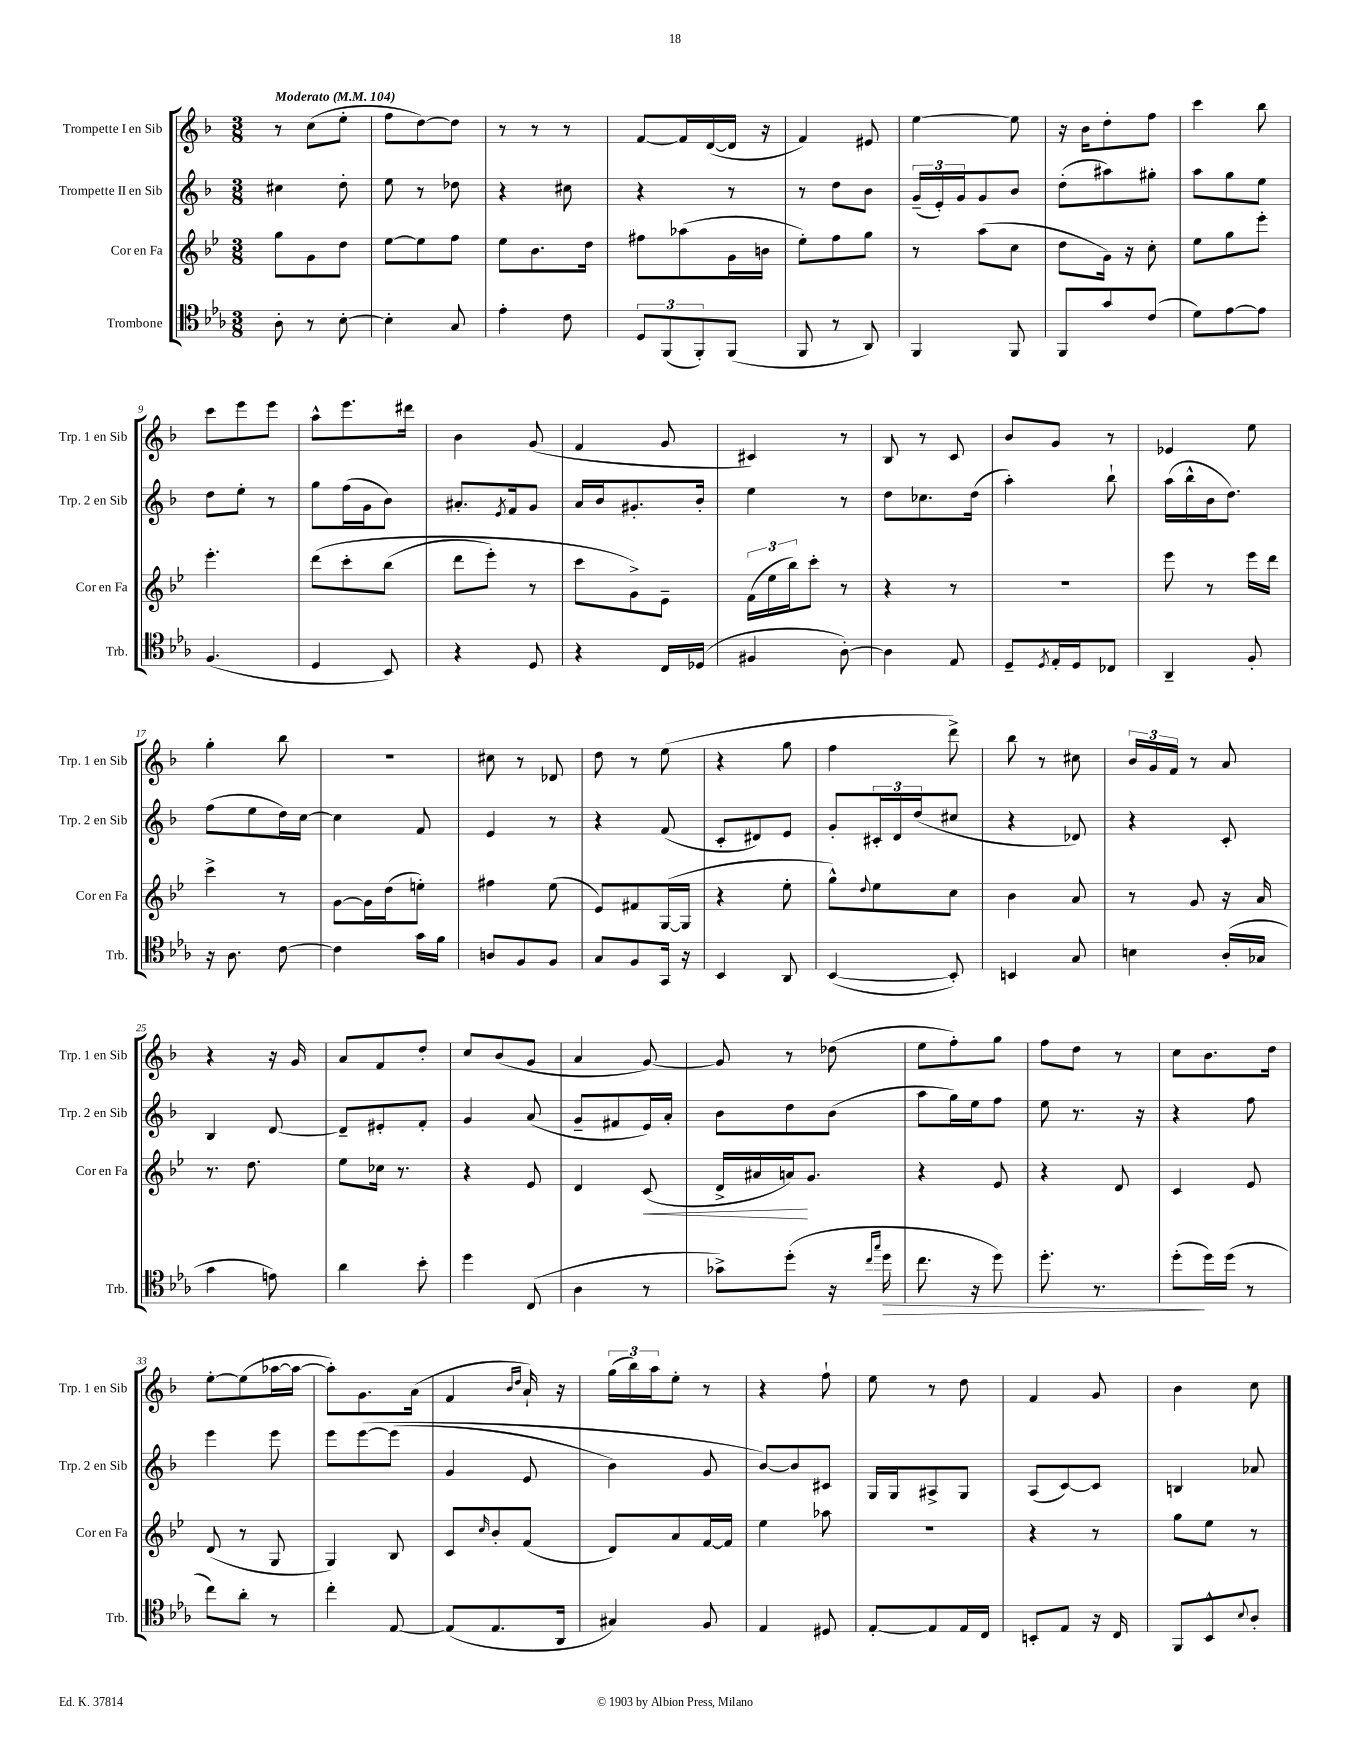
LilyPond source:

<<
\new StaffGroup <<
\new Staff = "s0" \with { instrumentName = "Trompette I en Sib" shortInstrumentName = "Trp. 1 en Sib" } {
    \clef treble \key f \major \numericTimeSignature \time 3/8 \tempo "Moderato" 4 = 104
    r8 c''8( e''8-. |
    f''8 d''8~) d''8 |
    r8 r8 r8 |
    f'8~ f'16 d'16~( d'16 r16 |
    f'4) eis'8 |
    e''4~ e''8 |
    r16 bes'16 d''8-. f''8 |
    c'''4 bes''8 |
    c'''8 e'''8 e'''8 |
    a''8-^ e'''8. dis'''16 |
    bes'4 g'8( |
    f'4 g'8 |
    cis'4) r8 |
    bes8 r8 c'8 |
    bes'8 g'8 r8 |
    ees'4 e''8 |
    g''4-. bes''8 |
    R4. |
    cis''8 r8 des'8 |
    d''8 r8 e''8( |
    r4 g''8 |
    f''4 d'''8->) |
    bes''8 r8 cis''8 |
    \tuplet 3/2 { bes'16 g'16 f'16 } r8 a'8 |
    r4 r16 g'16 |
    a'8 f'8 d''8-. |
    c''8 bes'8( g'8 |
    a'4 g'8~) |
    g'8 r8 des''8( |
    e''8 f''8-.) g''8 |
    f''8 d''8 r8 |
    c''8 bes'8. d''16 |
    e''8~-. e''8( aes''16~ aes''16~ |
    aes''8-.) g'8. a'16( |
    f'4 \grace { bes'16 d''16 } a'16-!) r16 |
    \tuplet 3/2 { g''16( bes''16) a''16 } e''8-. r8 |
    r4 f''8-! |
    e''8 r8 d''8 |
    f'4 g'8 |
    bes'4 c''8 \bar "|." |
}
\new Staff = "s1" \with { instrumentName = "Trompette II en Sib" shortInstrumentName = "Trp. 2 en Sib" } {
    \clef treble \key f \major \numericTimeSignature \time 3/8
    cis''4 d''8-. |
    e''8 r8 des''8 |
    r4 cis''8 |
    r4 r8 |
    r8 d''8 bes'8 |
    \tuplet 3/2 { g'16--( e'16-.) g'16 } g'8 bes'8 |
    d''8-.( ais''8) gis''8-. |
    a''8 g''8 e''8 |
    d''8 e''8-. r8 |
    g''8 f''16( g'16 bes'8) |
    ais'8.-. \acciaccatura { e'8 } f'16 g'8 |
    a'16 bes'16 gis'8.-. bes'16-. |
    e''4 r8 |
    d''8 ces''8. d''16( |
    a''4-.) bes''8-! |
    a''16( bes''16-^ bes'16 d''8.) |
    f''8( e''8 d''16) c''16~ |
    c''4 f'8 |
    e'4 r8 |
    r4 f'8( |
    c'8-. dis'8) e'8 |
    g'8-. \tuplet 3/2 { cis'16-. d'16 d''16( } cis''8 |
    r4 des'8) |
    r4 c'8-. |
    bes4 d'8~ |
    d'8-- eis'8-. f'8-. |
    g'4 a'8( |
    g'8-- fis'8 e'16) a'16-. |
    bes'8 d''8 bes'8( |
    a''8 g''16) e''16 f''8 |
    e''8 r8. r16 |
    r4 f''8 |
    e'''4 e'''8 |
    e'''8 e'''8~\( e'''8( |
    g'4 e'8 |
    bes'4) g'8 |
    bes'8~\) bes'8 cis'8 |
    g16 g16 ais8-> g8 |
    a8( c'8~) c'8 |
    b4 aes'8 \bar "|." |
}
\new Staff = "s2" \with { instrumentName = "Cor en Fa" shortInstrumentName = "Cor en Fa" } {
    \clef treble \key bes \major \numericTimeSignature \time 3/8
    g''8 g'8 d''8 |
    ees''8~ ees''8 f''8 |
    ees''8 bes'8. d''16 |
    fis''8 aes''8( g'16 b'16 |
    ees''8-.) f''8 g''8 |
    r8 a''8( c''8 |
    d''8 g'16) r16 c''8-. |
    ees''8 g''8 ees'''8-. |
    ees'''4.-. |
    d'''8\( c'''8-. bes''8( |
    d'''8 ees'''8-.) r8 |
    c'''8 g'8->\) ees'8-- |
    \tuplet 3/2 { f'16( ees''16 bes''16) } c'''8-. r8 |
    r4 r8 |
    R4. |
    ees'''8 r8 ees'''16 d'''16 |
    c'''4-> r8 |
    g'8~ g'16 d''16( e''8-.) |
    fis''4 ees''8( |
    ees'8) fis'8 g16~( g16 |
    r4 ees''8-. |
    g''8-^) \appoggiatura { d''8 } ees''8 c''8 |
    bes'4 a'8 |
    r8 g'8 r16 a'16 |
    r8. d''8. |
    ees''8 ces''16 r8. |
    r4 ees'8 |
    d'4 c'8\<( |
    d'16-> ais'16 a'16\!) g'8. |
    r4 ees'8 |
    r4 d'8 |
    c'4 ees'8 |
    d'8( r8 g8 |
    g4) bes8 |
    c'8 \grace { c''16 } bes'8-. f'8( |
    d'8) a'8 f'16~ f'16 |
    ees''4 aes''8 |
    R4. |
    r4 r8 |
    g''8 ees''8 r8 \bar "|." |
}
\new Staff = "s3" \with { instrumentName = "Trombone" shortInstrumentName = "Trb." } {
    \clef tenor \key ees \major \numericTimeSignature \time 3/8
    aes8-. r8 bes8~-. |
    bes4-. g8 |
    ees'4-. c'8 |
    \tuplet 3/2 { d8 f,8( f,8-.) } f,8( |
    f,8 r8 aes,8) |
    f,4 f,8 |
    f,8 g'8 c'8( |
    d'8) ees'8~ ees'8 |
    f4.( |
    d4 bes,8) |
    r4 d8 |
    r4 c16 des16( |
    fis4 aes8~-.) |
    aes4 ees8 |
    d8-- \acciaccatura { d8 } ees16-. d16 ces8 |
    aes,4-- f8-. |
    r16 aes8. c'8~ |
    c'4 g'16 f'16 |
    a8 f8 f8 |
    g8 f8 g,16 r16 |
    bes,4 aes,8 |
    bes,4~( bes,8-.) |
    b,4 g8 |
    b4 aes16-.( ges16 |
    g'4 e'8) |
    aes'4 bes'8-. |
    d''4 c8( |
    aes4 r8 |
    ges'8->) d''8-.( r16 \grace { c''16 g''16 } d''16\> |
    c''8. r16 d''8) |
    d''8.-. r8. |
    d''8-.\!( d''16) d''16( r8 |
    c''8) aes'8-. r8 |
    c''4-. ees8~ |
    ees8( ees8. aes,16 |
    gis4) f8 |
    ees4 dis8 |
    ees8~-. ees8 ees16 c16 |
    b,8-. ees8 r16 c16 |
    f,8 bes,8-^ \appoggiatura { bes8 } aes8-. \bar "|." |
}
>>
>>
